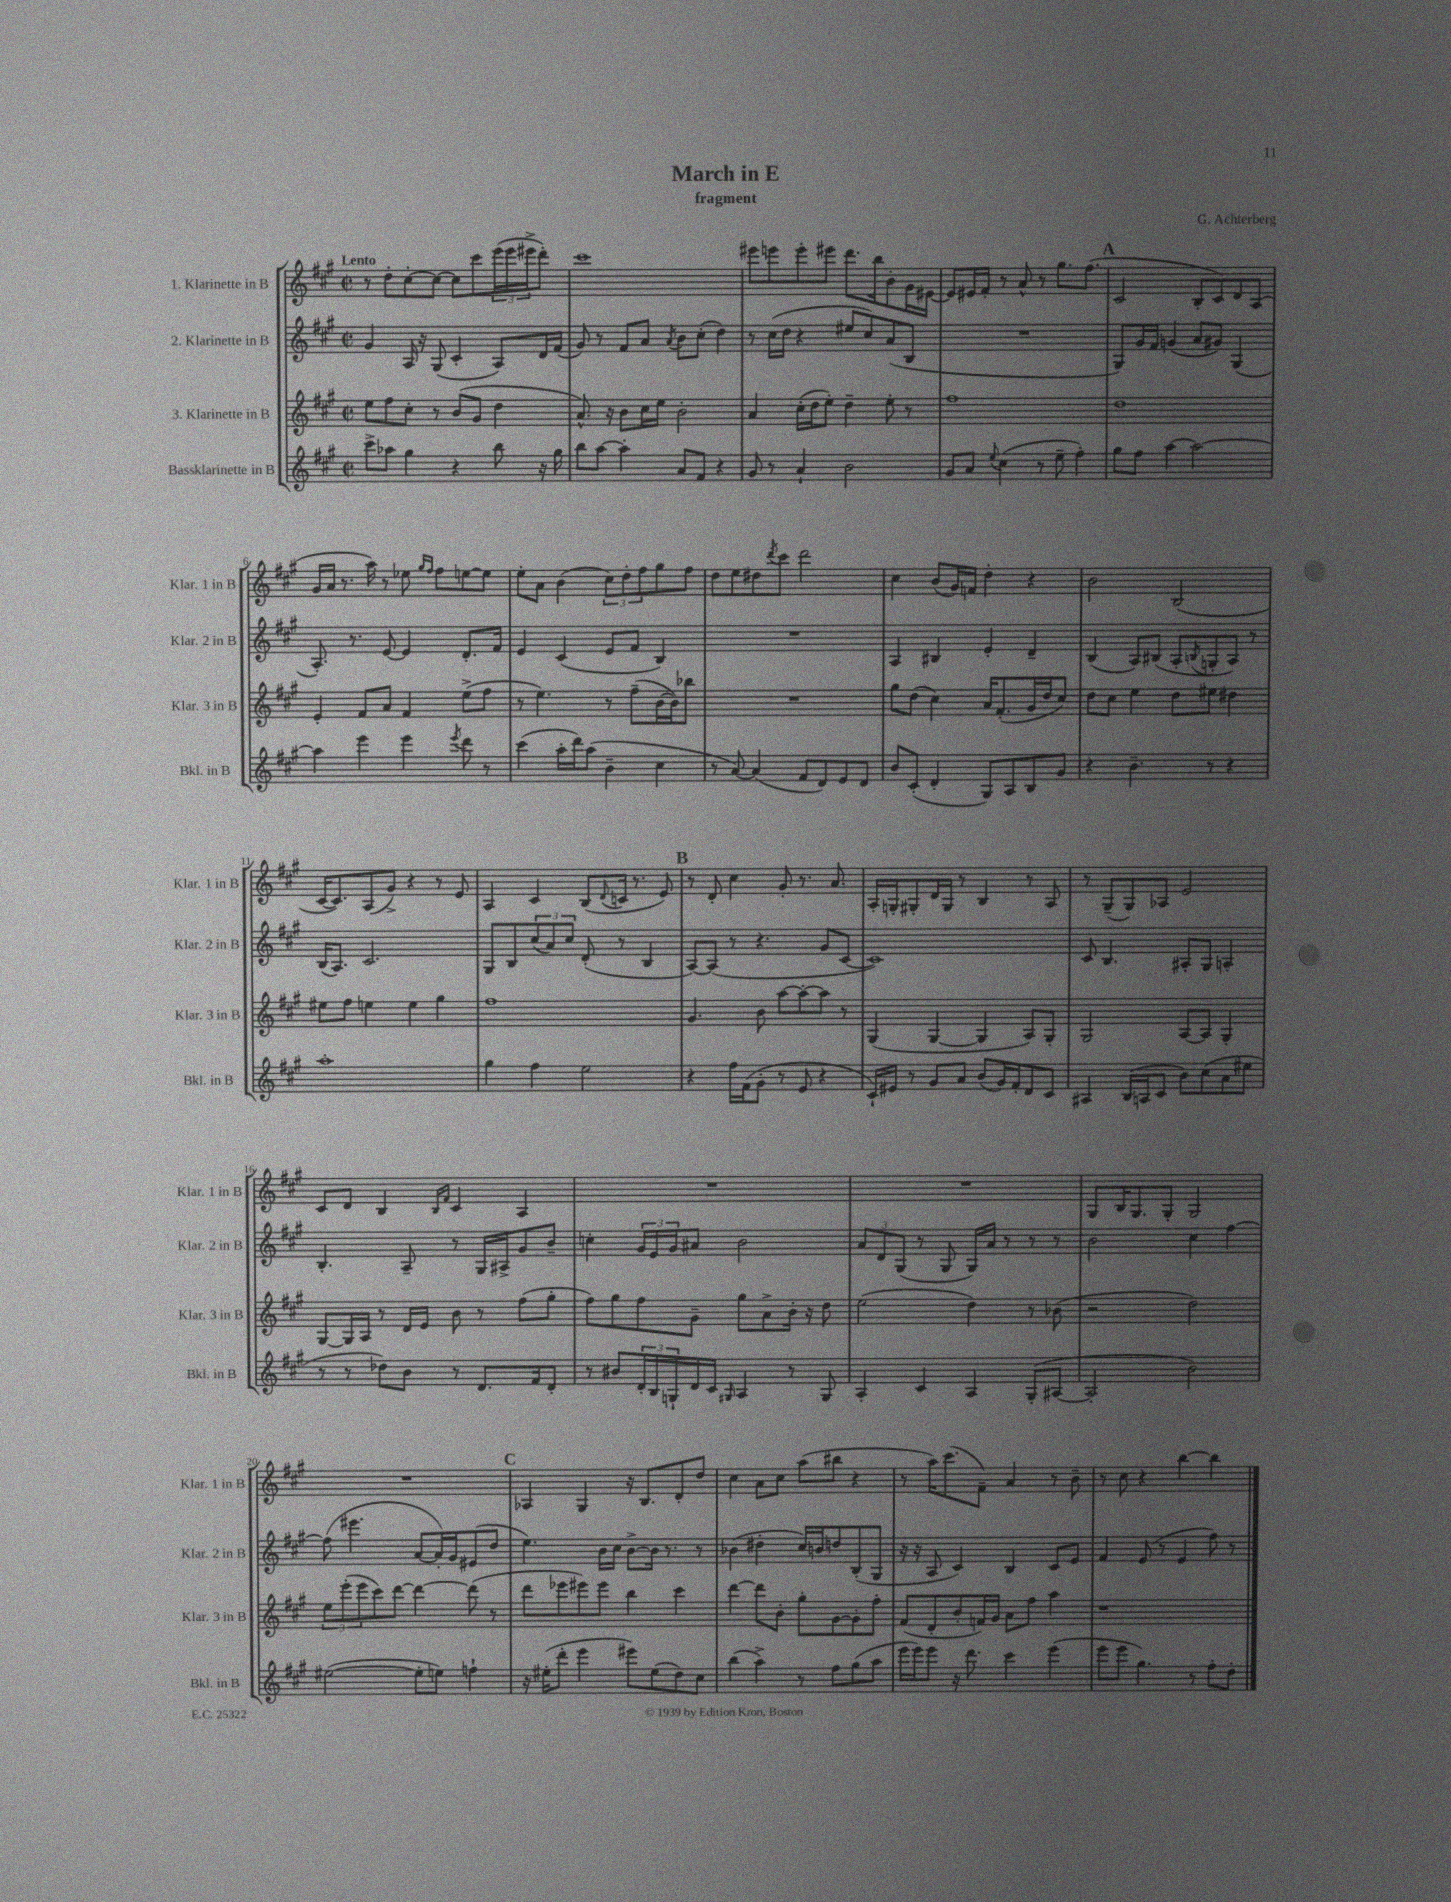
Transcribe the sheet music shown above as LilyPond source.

\header { title = "March in E" composer = "G. Achterberg" subtitle = "fragment" }
<<
\new StaffGroup <<
\new Staff = "s0" \with { instrumentName = "1. Klarinette in B" shortInstrumentName = "Klar. 1 in B" } {
    \clef treble \key a \major \defaultTimeSignature \time 2/2 \tempo "Lento"
    r8 d''8-. cis''8~-. cis''8~ cis''8 cis'''8 \tuplet 3/2 { e'''16( e'''16 eis'''16-> } d'''8-.) |
    cis'''1 |
    eis'''8 e'''8 e'''8-. eis'''8 d'''8. b''16 b'8-. gis'16 eis'16~ |
    eis'8 eis'16 fis'16-. r8 a'8-^ r8 gis''8. fis''8.( |
    \mark \markup { \bold "A" } cis'2 b8-. cis'8) d'8 a8( |
    gis'16 a'16 r8. a''16) r8 ees''8 \grace { gis''16 fis''16 } fis''8 e''8~ e''8 |
    e''8-. a'8 b'4( \tuplet 3/2 { cis''8) d''8-. fis''8 } gis''8 fis''8 |
    d''8 e''8 dis''8 \acciaccatura { d'''8 } cis'''8 d'''2 |
    cis''4 b'8( gis'16) f'16 d''4-. r4 |
    b'2 b2( |
    cis'16~ cis'8.) a8( gis'8->) r4 r8 e'8 |
    a4 cis'4 b8( \appoggiatura { d'8 } c'16 r8. e'8) |
    \mark \markup { \bold "B" } r8 d'8-. cis''4 gis'8-. r8. a'8. |
    a16-. g16-. gis8-. d'16 gis16 r8 b4 r8 a8 |
    r8 gis8--( gis8) aes8 e'2 |
    cis'8 d'8 b4 \grace { b16 fis'16 } cis'4 a4 |
    R1 |
    R1 |
    gis8 b16 gis8. gis8-. gis2 |
    R1 |
    \mark \markup { \bold "C" } aes4 gis4 r16 b8. d'8-. d''8 |
    cis''4 a'8 cis''8 a''8( bis''8 r4 |
    r8 a''16) cis'''8.( fis'8--) a'4 r8 b'8-- |
    r8 cis''8 r4 b''4~ b''4 \bar "|." |
}
\new Staff = "s1" \with { instrumentName = "2. Klarinette in B" shortInstrumentName = "Klar. 2 in B" } {
    \clef treble \key a \major \defaultTimeSignature \time 2/2
    gis'4 a16 r16 gis8( cis'4-. a8) d'16 fis'16( |
    gis'8) r8 fis'8 a'8 \acciaccatura { a'8 } b'8 cis''8-.( d''4) |
    r8 cis''16( d''16 r4 eis''8 cis''8) a'8( b8 |
    R1 |
    \mark \markup { \bold "A" } gis8) gis'16 fis'16 g'4( a'8 gis'8) gis4( |
    a8.-.) r8. e'8~ e'4 d'8.-. fis'16 |
    e'4 cis'4( e'8 fis'8 b4) |
    R1 |
    a4 bis4 e'4-. d'4-- |
    b4( a8) bis8( a8-. \acciaccatura { b8 } g8-. a8) r8 |
    b16( a8.) cis'2. |
    gis8 b8 \tuplet 3/2 { cis''8( a'8) cis''8 } d'8-.( r8 b4 |
    \mark \markup { \bold "B" } a8~) a8( r8 r4. gis'8 cis'8~ |
    cis'1) |
    cis'8 b4. ais8-. gis8 a4-. |
    b4.-. a8-- r8 gis16 ais16-> gis'8 b'8-- |
    c''4-. \tuplet 3/2 { gis'16 e'16 gis'16 } ais'8 b'2 |
    \tuplet 3/2 { a'8 d'8 gis8( } r8 gis8 gis16) a'16 r8 r8 r8 |
    b'2 cis''4 fis''4~ |
    fis''8( eis'''4. a'8~ a'16-.) gis'16 eis'8( d''8 |
    \mark \markup { \bold "C" } e''4.) b'16 cis''16 b'8~-> b'16 r8. r8 |
    bes'4( dis''4-. cis''16) b'16 d''8 b8-.( gis8 |
    r16 r16 a8 cis'4) b4 cis'8 e'8 |
    fis'4 e'8( r8 e'4 fis''8) r8 \bar "|." |
}
\new Staff = "s2" \with { instrumentName = "3. Klarinette in B" shortInstrumentName = "Klar. 3 in B" } {
    \clef treble \key a \major \defaultTimeSignature \time 2/2
    e''8 fis''8 cis''8-. r8 b'8( gis'8 d''4 |
    a'8.-^) r16 b'8 cis''16 e''16 b'2-. |
    a'4 cis''16-.( d''16 e''8-.) d''4-- e''8-. r8 |
    fis''1 |
    \mark \markup { \bold "A" } d''1 |
    e'4-. fis'8 a'8 fis'4 e''8->( fis''8 |
    r8 e''4.) r8 fis''8--( b'16~ b'16) bes''8 |
    R1 |
    gis''8 d''8( cis''4) a'16 fis'8.-.( gis'16 d''16 cis''8) |
    d''8 cis''8 e''4 d''8 eis''8 dis''4 |
    eis''8 fis''8 e''4 e''4 gis''4 |
    fis''1 |
    \mark \markup { \bold "B" } gis'4. b'8 a''8~ a''8~-. a''8 r8 |
    gis4( gis4~ gis4 a8) gis8-. |
    gis2 a8~ a8 gis4-. |
    gis8~ gis16 a16 r8 d'16 e'16 b'8 r8 fis''8( gis''8-. |
    fis''8) gis''8 fis''8 gis'8-- gis''8 a'8-> b'16-. r16 d''8 |
    e''2( d''4) r8 bes'8( |
    r2 d''2) |
    \tuplet 3/2 { e''8 e'''8-.( e'''8 } cis'''8) d'''8~ d'''4~ d'''8( r8 |
    \mark \markup { \bold "C" } d'''8 ees'''8 eis'''8) eis'''8 b''4 cis'''4 |
    d'''4~ d'''8 b'8-. gis''8-. gis'8~ gis'8-. fis''8-. |
    fis'8( d'8-. b'8-. f'16) gis'16 a'8 fis''8 a''4 |
    r1 \bar "|." |
}
\new Staff = "s3" \with { instrumentName = "Bassklarinette in B" shortInstrumentName = "Bkl. in B" } {
    \clef treble \key a \major \defaultTimeSignature \time 2/2
    cis'''8-> aes''8 gis''4 r4 b''8 r16 gis''16 |
    b''8 a''8~ a''4-. a'8 fis'8 r4 |
    gis'8 r8 a'4-! b'2 |
    gis'8 a'8 \appoggiatura { e''8 } cis''4( r8 e''8-- fis''4-.) |
    \mark \markup { \bold "A" } gis''8 fis''8 a''4~ a''2~ |
    a''4 e'''4 e'''4 \acciaccatura { e'''8 } d'''8 r8 |
    cis'''4( a''16-. d'''16) a''8( b'4-- cis''4 |
    r8 a'8~) a'4( fis'8 d'8) e'8 d'8 |
    b'8 cis'8-.( d'4-. gis8) a8 b8 gis'8 |
    r4 b'4.-- r8 r4 |
    a''1-. |
    gis''4 fis''4 e''2 |
    \mark \markup { \bold "B" } r4 fis''16 fis'16( gis'8-. r8 e'8 r4 |
    cis'16-!) eis'16 r8 gis'8 a'8 b'8( gis'16) fis'16-. d'8 cis'8 |
    ais4 b16( a16 cis'8 b'8) cis''8( a'8 eis''8 |
    r8 r8 des''8) b'8 r8 d'8. fis'16 d'8-. |
    r8 bis'8 \tuplet 3/2 { d'16-. b16 g16-! } d'16 cis'16 \grace { gis16 } a4 r8 gis8 |
    a4-. cis'4 a4 gis8-.( ais8~ |
    ais2-. b'2) |
    eis''2~( eis''8-. e''8) f''4-! |
    \mark \markup { \bold "C" } r16 eis''16-.( d'''8-. e'''4 eis'''8) eis''8( d''8) cis''8 |
    b''4( a''4->) r8 fis''8 gis''8( a''8 |
    e'''16 e'''16) e'''8 r16 d'''8. cis'''4 e'''4( |
    e'''8 e'''8 gis''4.) r8 fis''8-. d''8-. \bar "|." |
}
>>
>>
